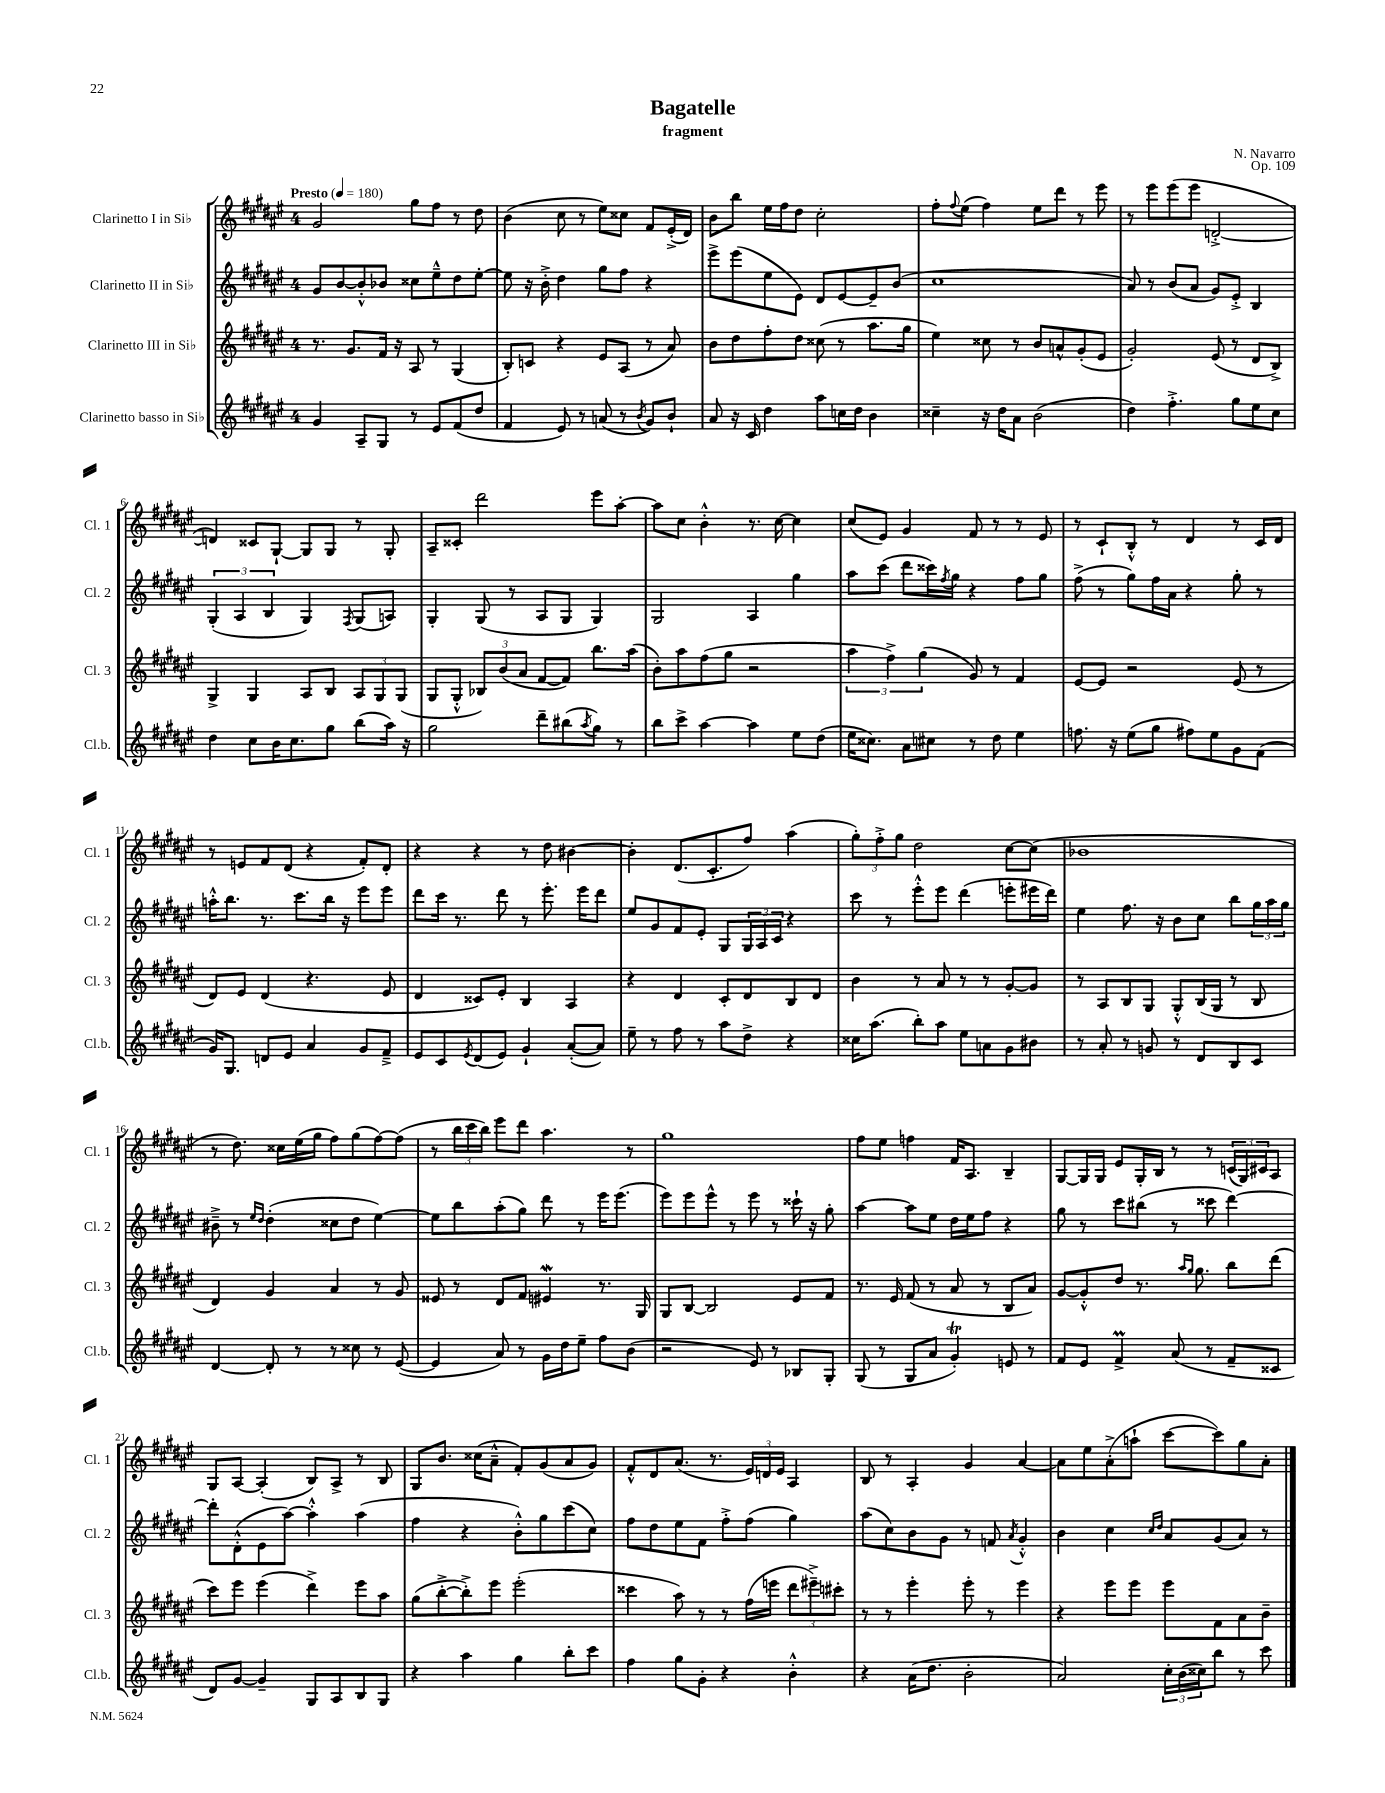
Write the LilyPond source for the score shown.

\header { title = "Bagatelle" composer = "N. Navarro" subtitle = "fragment" opus = "Op. 109" }
<<
\new StaffGroup <<
\new Staff = "s0" \with { instrumentName = "Clarinetto I in Sib" shortInstrumentName = "Cl. 1" } {
    \clef treble \key fis \major \once \override Staff.TimeSignature.style = #'single-digit \time 4/4 \tempo "Presto" 4 = 180
    gis'2 gis''8 fis''8 r8 dis''8 |
    b'4( cis''8 r8 eis''8) cisis''8 fis'8 eis'16-.->( dis'16) |
    b'8 b''8 eis''16 fis''16 dis''8 cis''2-. |
    fis''8-. \appoggiatura { fis''8 } eis''8( fis''4) eis''8 dis'''8 r8 eis'''8 |
    r8 eis'''8 eis'''8( eis'''8 d'2~-.-> |
    d'4) cisis'8 gis8~-! gis8 gis8 r8 gis8-. |
    ais8-- cisis'8-. dis'''2 eis'''8 ais''8~-. |
    ais''8 cis''8 b'4-.-^ r8. cis''16~ cis''4 |
    cis''8( eis'8) gis'4 fis'8 r8 r8 eis'8 |
    r8 cis'8-! b8-.-^ r8 dis'4 r8 cis'16 dis'16 |
    r8 e'8 fis'8 dis'8( r4 fis'8-.) dis'8-. |
    r4 r4 r8 dis''8 bis'4~ |
    bis'4-. dis'8.( cis'8.-. fis''8) ais''4( |
    \tuplet 3/2 { gis''8-.) fis''8-.-> gis''8 } dis''2 cis''8~ cis''8( |
    bes'1 |
    r8 dis''8.) cisis''16 eis''16( gis''16 fis''8) gis''8( fis''8~) fis''8( |
    r8 \tuplet 3/2 { b''16 cis'''16 b''16) } eis'''8 dis'''8 ais''4. r8 |
    gis''1 |
    fis''8 eis''8 f''4 fis'16 ais8. b4-- |
    gis8~ gis16 gis16 eis'8 gis16-. b16 r8 r8 \tuplet 3/2 { c'16( gis16) cis'16 } ais8 |
    gis8 ais8~ ais4-.( b8) ais8-> r8 b8 |
    gis8 b'8. cisis''16( ais'8---^ fis'8-.) gis'8( ais'8 gis'8) |
    fis'8-.-^ dis'8 ais'8.( r8. \tuplet 3/2 { eis'16) d'16 eis'16 } ais4 |
    b8 r8 ais4-. gis'4 ais'4~ |
    ais'8 eis''8 ais'8-.->( a''8-! cis'''8~ cis'''8) gis''8 ais'8-. \bar "|." |
}
\new Staff = "s1" \with { instrumentName = "Clarinetto II in Sib" shortInstrumentName = "Cl. 2" } {
    \clef treble \key fis \major \once \override Staff.TimeSignature.style = #'single-digit \time 4/4
    gis'8 b'8~ b'8-.-^ bes'8 cisis''8 eis''8---^ dis''8 eis''8~-. |
    eis''8 r16 b'16-.-> dis''4 gis''8 fis''8 r4 |
    eis'''8-> eis'''8( eis''8 eis'8) dis'8 eis'8~ eis'8-- b'8( |
    cis''1 |
    ais'8) r8 b'8( ais'8 gis'8) eis'8-.-> b4 |
    \tuplet 3/2 { gis4-.( ais4 b4 } gis4) \acciaccatura { fis8 } gis8( a8) |
    gis4-. gis8( r8 ais8 gis8 gis4) |
    gis2 ais4 gis''4 |
    ais''8 cis'''8( dis'''8 cisis'''16) \acciaccatura { fis''8 } gis''16 r4 fis''8 gis''8 |
    fis''8->( r8 gis''8) fis''16 ais'16 r4 gis''8-. r8 |
    a''16-.-^ b''8. r8. cis'''8. b''16 r16 eis'''8 eis'''8 |
    dis'''8 cis'''16 r8. dis'''8 r8 eis'''8.-. eis'''16 dis'''8 |
    eis''8 gis'8 fis'8 eis'8-. gis8 \tuplet 3/2 { gis16 ais16 cis'16 } r4 |
    cis'''8 r8 eis'''8-.-^ eis'''8 dis'''4( e'''8-. eis'''16 dis'''16) |
    eis''4 fis''8. r16 b'8 cis''8 b''8 \tuplet 3/2 { gis''16 ais''16 gis''16 } |
    bis'8---> r8 \grace { eis''16 dis''16 } dis''4-.( cisis''8 dis''8 eis''4~) |
    eis''8 b''8 ais''8-.( gis''8) dis'''8 r8 eis'''16 eis'''8.( |
    eis'''8) eis'''8 eis'''8-^ r8 eis'''8 r8 cisis'''16-! r16 gis''8-. |
    ais''4~ ais''8 eis''8 dis''16 eis''16 fis''8 r4 |
    gis''8 r8 cis'''8 bis''8( r8 cisis'''8 dis'''4~) |
    dis'''8-. dis'8-.-^( eis'8 ais''8~) ais''4-.-^ ais''4( |
    fis''4 r4 b'8-.-^) gis''8 cis'''8( cis''8) |
    fis''8 dis''8 eis''8 fis'8 fis''8-.-> fis''8( gis''4) |
    ais''8( cis''8) b'8 gis'8 r8 f'8 \acciaccatura { ais'8 } gis'4-.-^ |
    b'4 cis''4 \grace { cis''16 dis''16 } ais'8 gis'8( ais'8) r8 \bar "|." |
}
\new Staff = "s2" \with { instrumentName = "Clarinetto III in Sib" shortInstrumentName = "Cl. 3" } {
    \clef treble \key fis \major \once \override Staff.TimeSignature.style = #'single-digit \time 4/4
    r8. gis'8. fis'16 r16 ais8 r8 gis4( |
    b8-.) c'8 r4 eis'8 ais8( r8 ais'8) |
    b'8 dis''8 fis''8-. dis''8 cisis''8( r8 ais''8. gis''16 |
    eis''4) cisis''8 r8 b'8 a'8-^ gis'8-.( eis'8 |
    gis'2-.) eis'8( r8 dis'8 b8->) |
    gis4-> gis4 ais8 b8 \tuplet 3/2 { ais8 gis8 gis8( } |
    gis8 gis8-.-^ \tuplet 3/2 { bes8) b'8( ais'8 } fis'8~ fis'8) b''8. ais''16( |
    b'8-.) ais''8 fis''8( gis''8 r2 |
    \tuplet 3/2 { ais''4 fis''4->) gis''4( } gis'8) r8 fis'4 |
    eis'8~ eis'8 r2 eis'8( r8 |
    dis'8) eis'8 dis'4( r4. eis'8 |
    dis'4 cisis'8) eis'8-. b4 ais4 |
    r4 dis'4 cis'8-. dis'8 b8 dis'8 |
    b'4 r8 ais'8 r8 r8 gis'8~-. gis'8 |
    r8 ais8 b8 gis8 gis8-.-^ b16( gis16 r8 b8 |
    dis'4) gis'4 ais'4 r8 gis'8 |
    eisis'8 r8 dis'8 fis'8 eis'4\mordent r8. gis16 |
    gis8 b8~ b2 eis'8 fis'8 |
    r8. eis'16 fis'8( r8 ais'8 r8 b8 ais'8) |
    gis'8~ gis'8-.-^ dis''8 r8. \grace { ais''16 gis''16 } gis''8. b''8 dis'''8( |
    cis'''8) eis'''8 eis'''4( dis'''4->) eis'''8 ais''8 |
    gis''8( b''8~-.-> b''8-.->) eis'''8 eis'''2-.( |
    cisis'''4 ais''8) r8 r8 fis''16( e'''16 \tuplet 3/2 { dis'''8 eis'''8--->) cis'''8-. } |
    r8 r8 eis'''4-. eis'''8-. r8 eis'''4 |
    r4 eis'''8 eis'''8 eis'''8 fis'8 ais'8 b'8-- \bar "|." |
}
\new Staff = "s3" \with { instrumentName = "Clarinetto basso in Sib" shortInstrumentName = "Cl.b." } {
    \clef treble \key fis \major \once \override Staff.TimeSignature.style = #'single-digit \time 4/4
    gis'4 ais8-- gis8 r8 eis'8 fis'8( dis''8 |
    fis'4 eis'8) r8 a'8( r8 \acciaccatura { b'8 } gis'8) b'8-! |
    ais'8 r16 cis'16 dis''4 ais''8 c''16 dis''16 b'4 |
    cisis''4-- r16 dis''16 ais'8 b'2( |
    dis''4) fis''4.-.-> gis''8 eis''8 cis''8 |
    dis''4 cis''8 b'16 cis''8. gis''8 b''8( ais''16) r16 |
    gis''2 dis'''8-- bis''8( \acciaccatura { ais''8 } gis''8) r8 |
    b''8 cis'''8-> ais''4~ ais''4 eis''8 dis''8( |
    eis''16 cisis''8.) ais'8 cis''8 r8 dis''8 eis''4 |
    f''8. r16 eis''8( gis''8 fis''8) eis''8 gis'8 fis'8( |
    gis'16) gis8. d'8 eis'8 ais'4 gis'8 fis'8---> |
    eis'8 cis'8 \acciaccatura { eis'8 } dis'8( eis'8) gis'4-! ais'8~-.( ais'8) |
    eis''8-- r8 fis''8 r8 ais''8 dis''8-> r4 |
    cisis''16 ais''8.( b''8-.) ais''8 eis''8 a'8 gis'8 bis'8 |
    r8 ais'8-. r8 g'8 r8 dis'8 b8 cis'8 |
    dis'4~ dis'8-. r8 r8 cisis''8 r8 eis'8~( |
    eis'4 ais'8) r8 gis'16 dis''16 eis''8-- fis''8 b'8( |
    r2 eis'8) r8 bes8 gis8-. |
    gis8( r8 gis8 ais'8 gis'4-.\trill) e'8 r8 |
    fis'8 eis'8 fis'4->\prall ais'8( r8 fis'8-- cisis'8 |
    dis'8) gis'8~ gis'4-- gis8 ais8 b8 gis8 |
    r4 ais''4 gis''4 b''8-. cis'''8 |
    fis''4 gis''8 gis'8-. r4 b'4-.-^ |
    r4 ais'16( dis''8. b'2-. |
    ais'2) \tuplet 3/2 { cis''16-. b'16( cisis''16) } b''8 r8 cis'''8 \bar "|." |
}
>>
>>
